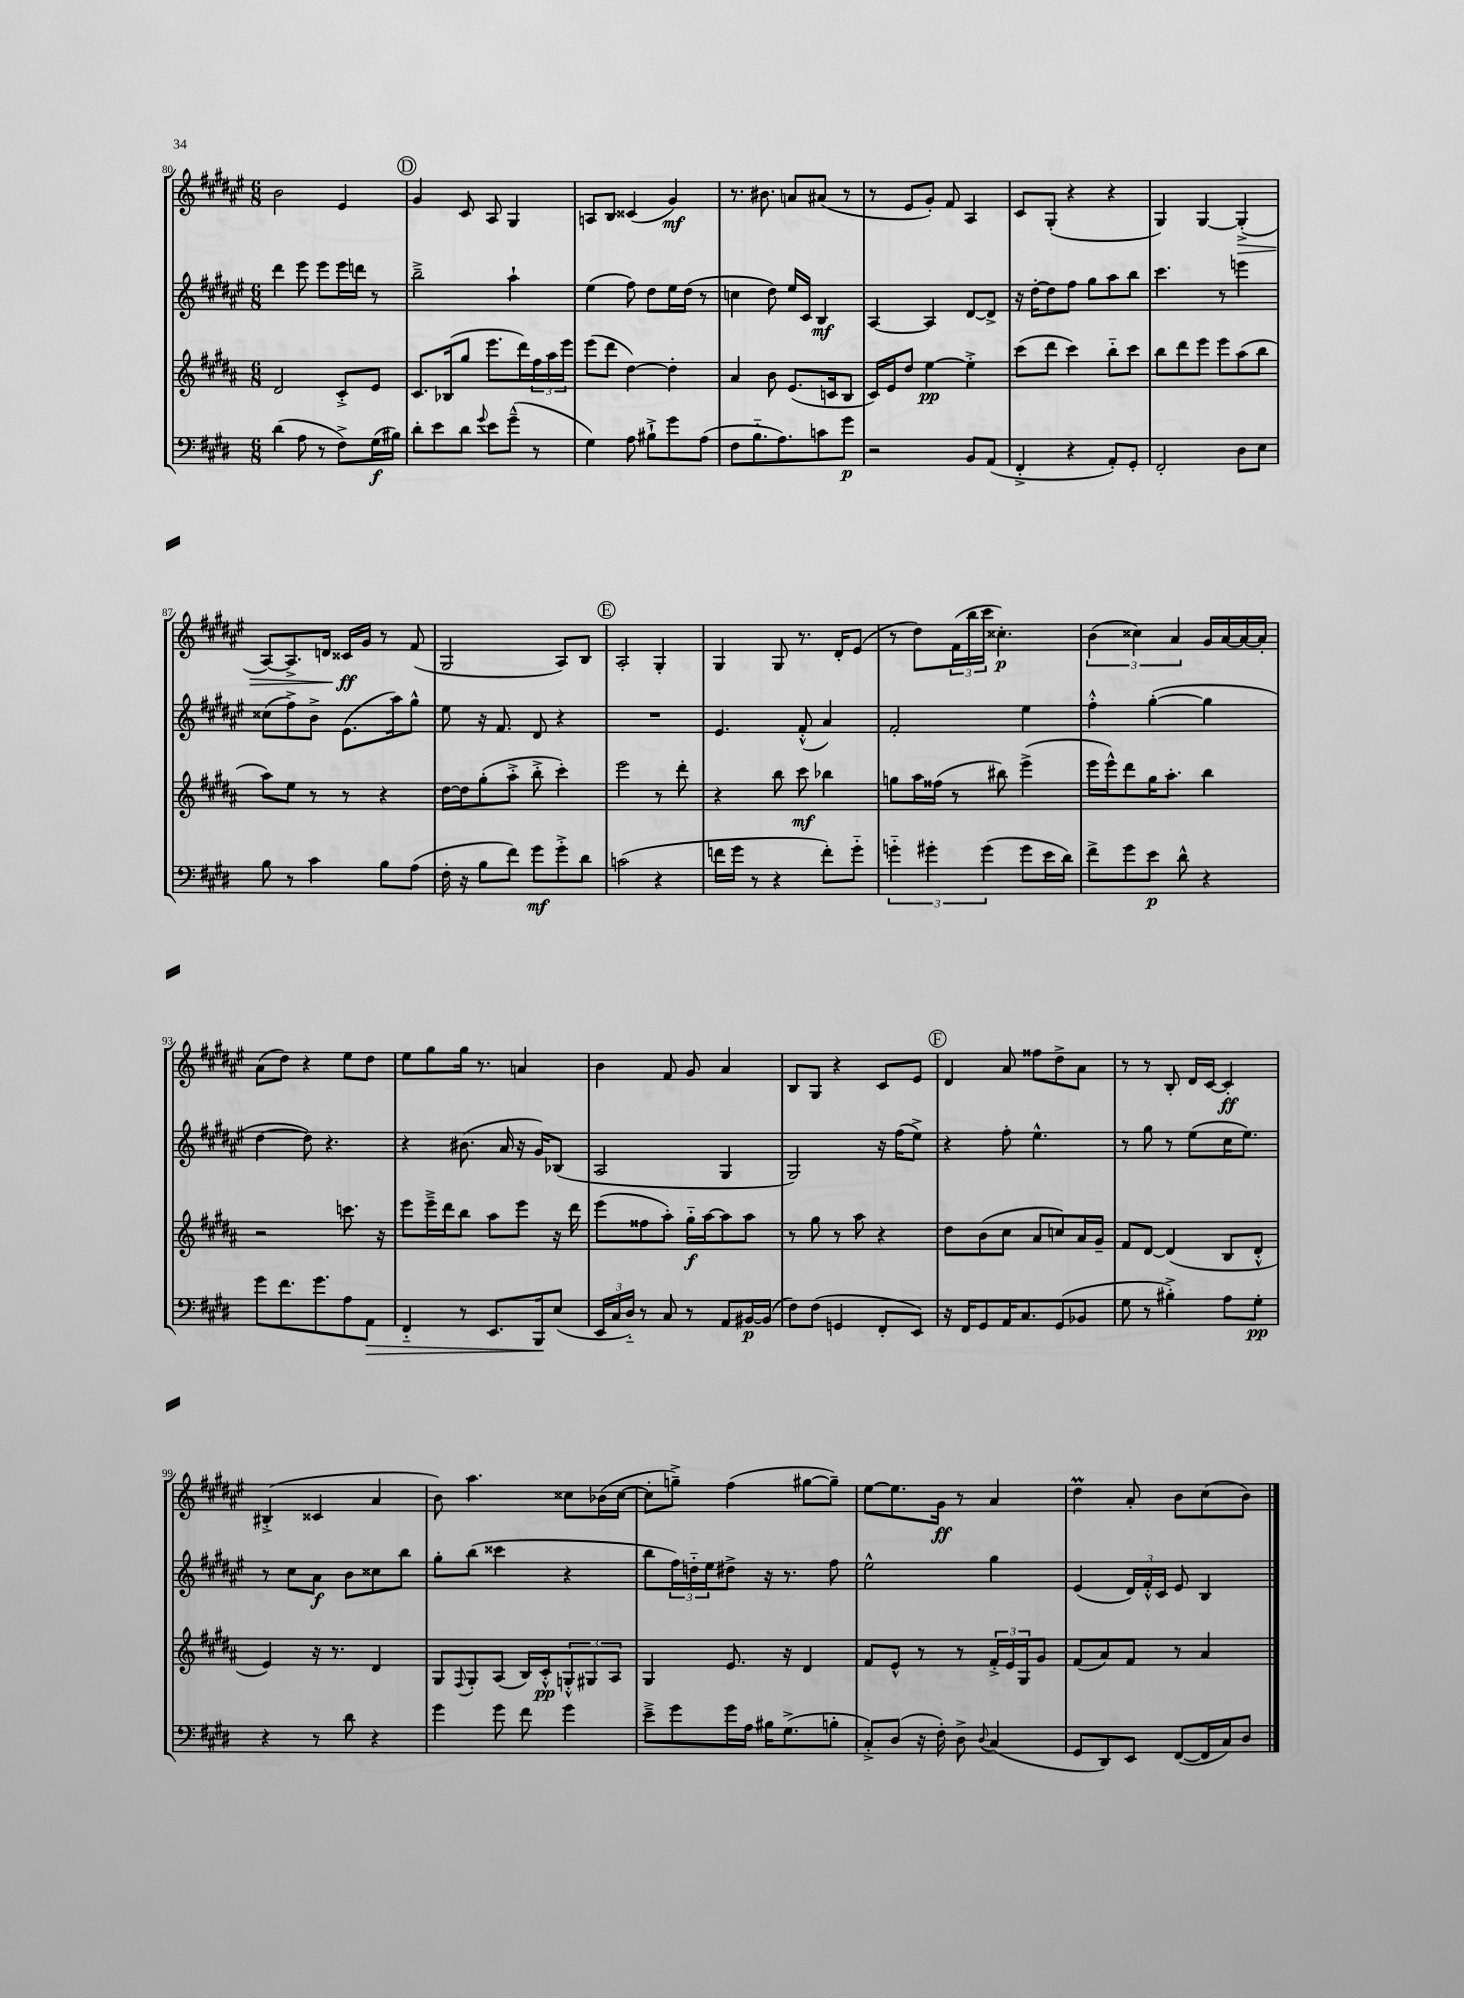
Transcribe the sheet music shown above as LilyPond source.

<<
\new StaffGroup <<
\new Staff = "s0" {
    \clef treble \key fis \major \numericTimeSignature \time 6/8
    b'2 eis'4 |
    \mark \markup { \circle "D" } gis'4 cis'8 ais8 gis4 |
    a8 b8 cisis'4( gis'4\mf) |
    r8. bis'8. a'8 ais'8( r8 |
    r8 eis'8 gis'8-.) fis'8 ais4 |
    cis'8 gis8-.( r4 r4 |
    gis4) gis4~ gis4-.->\>( |
    ais8~) ais8.-> d'16 cisis'16\ff\! gis'16 r8 fis'8( |
    gis2 ais8) b8 |
    \mark \markup { \circle "E" } ais2-. gis4-. |
    gis4 gis8 r8. dis'16-. eis'8( |
    r8 dis''8) \tuplet 3/2 { fis'16( b''16 cis'''16 } cisis''4.-.\p) |
    \tuplet 3/2 { b'4( cisis''4) ais'4 } gis'16 ais'16~ ais'16~ ais'16-. |
    ais'8( dis''8) r4 eis''8 dis''8 |
    eis''8 gis''8 gis''16 r8. a'4 |
    b'4 fis'8 gis'8 ais'4 |
    b8 gis8 r4 cis'8 eis'8 |
    \mark \markup { \circle "F" } dis'4 ais'8 fisis''8 dis''8-> ais'8 |
    r8 r8 b8-. dis'16 cis'16~ cis'4-.\ff |
    bis4-.->( cisis'4 ais'4 |
    b'8) ais''4. cisis''8 bes'16( cisis''16~ |
    cisis''8-. g''8--->) fis''4( gis''8~ gis''8--) |
    eis''8~ eis''8. gis'16\ff r8 ais'4 |
    dis''4\prall ais'8-. b'8 cis''8( b'8) \bar "|." |
}
\new Staff = "s1" {
    \clef treble \key fis \major \numericTimeSignature \time 6/8
    dis'''4 eis'''8 eis'''8 eis'''16 d'''16 r8 |
    \mark \markup { \circle "D" } b''2---> ais''4-! |
    eis''4( fis''8) dis''8 eis''16 dis''16( r8 |
    c''4 dis''8) eis''16 cis'16 b4\mf |
    ais4~ ais4 dis'8~ dis'8-> |
    r16 dis''16~-. dis''8 fis''8 gis''8 ais''8 b''8 |
    cis'''4. r8 e'''4 |
    cisis''8( fis''8->) b'8-> eis'8.( ais''16) gis''8-^ |
    eis''8 r16 fis'8. dis'8 r4 |
    \mark \markup { \circle "E" } R2. |
    eis'4. fis'8-.-^( ais'4) |
    fis'2-. eis''4 |
    fis''4-.-^ gis''4~-.( gis''4 |
    dis''4~ dis''8) r4. |
    r4 bis'8.( ais'16 r16 gis'16) bes8( |
    ais2 gis4 |
    gis2) r16 fis''16( eis''8->) |
    \mark \markup { \circle "F" } r4 fis''8-. eis''4.-^ |
    r8 gis''8 r8 eis''8( cis''16 eis''8.) |
    r8 cis''8 ais'8\f b'8 cisis''8 b''8 |
    gis''8-. b''8( cisis'''4 r4 |
    b''8 \tuplet 3/2 { fis''16) d''16-_ eis''16 } dis''8-> r16 r8. fis''8 |
    eis''2-^ gis''4 |
    eis'4( \tuplet 3/2 { dis'16) fis'16-.-^ cis'16 } eis'8 b4 \bar "|." |
}
\new Staff = "s2" {
    \clef treble \key b \major \numericTimeSignature \time 6/8
    dis'2 cis'8-.-> e'8 |
    \mark \markup { \circle "D" } cis'8. bes16( gis''8 e'''8. dis'''16) \tuplet 3/2 { fis''16 ais''16 e'''16 } |
    e'''8( dis'''8 dis''4~) dis''4-. |
    ais'4 b'8 e'8.( c'16 b8 |
    cis'16) e'16 dis''8 e''4~\pp e''4-.-> |
    cis'''8( dis'''8 cis'''4) b''8-_ cis'''8 |
    b''8 dis'''8 e'''8 e'''8 ais''8( b''8 |
    ais''8) e''8 r8 r8 r4 |
    dis''16~ dis''16 gis''8-.( ais''8-.-> b''8-.-> cis'''4-.) |
    \mark \markup { \circle "E" } e'''2 r8 dis'''8-. |
    r4 b''8 cis'''8\mf bes''4 |
    g''8 ais''16 fisis''16( r8 bis''8) e'''4->( |
    e'''16 e'''16-^) dis'''8 gis''16 ais''8.-. b''4 |
    r2 c'''8. r16 |
    e'''8 e'''16---> dis'''16 b''8 ais''8 e'''8 r16 dis'''16 |
    e'''8( fisis''8 ais''8-.) gis''16-_\f ais''16~ ais''8 ais''8 |
    r8 gis''8 r8 ais''8 r4 |
    \mark \markup { \circle "F" } dis''8 b'8( cis''8 ais'8 c''8) ais'16 gis'16-- |
    fis'8 dis'8~ dis'4( b8 dis'8-.-^ |
    e'4) r16 r8. dis'4 |
    gis8 \appoggiatura { fis8 } gis8-. ais8( b16) cis'16-.-^\pp \tuplet 3/2 { g8-.-^ gis8 ais8 } |
    gis4 e'8. r16 dis'4 |
    fis'8 e'8-^ r8 r8 \tuplet 3/2 { fis'16-.-> e'16 gis16 } gis'8 |
    fis'8( ais'8) fis'8 r8 ais'4 \bar "|." |
}
\new Staff = "s3" {
    \clef bass \key e \major \numericTimeSignature \time 6/8
    dis'4( a8 r8 fis8->) gis16\f( bis16) |
    \mark \markup { \circle "D" } dis'8-. e'8 dis'8 \appoggiatura { gis'8 } e'8 gis'8---^( r8 |
    gis4) a8 bis8-!-> gis'8 a8( |
    fis8 b8.-_ a8.) c'8 gis'8\p |
    r2 b,8 a,8( |
    fis,4-.-> r4 a,8-.) gis,8-. |
    fis,2-. dis8 e8 |
    b8 r8 cis'4 b8 a8( |
    fis16-. r16 b8 fis'8) gis'8\mf gis'8-.-> dis'8 |
    \mark \markup { \circle "E" } c'2( r4 |
    f'16 gis'16 r8 r4 f'8-.) gis'8-_ |
    \tuplet 3/2 { g'4-_ gis'4-. gis'4( } gis'8 e'16 dis'16) |
    fis'8-> gis'8 e'8\p dis'8-^ r4 |
    gis'8 fis'8. gis'8. a8 a,8\> |
    fis,4-_ r8 e,8. b,,16\! e8( |
    \tuplet 3/2 { e,16 cis16 dis16-_) } r8 cis8 r8 a,8 bis,16~\p bis,16( |
    fis8) fis8( g,4 fis,8-. e,8) |
    \mark \markup { \circle "F" } r16 fis,16 gis,8 a,16 cis8. gis,8( bes,8 |
    gis8 r8 bis4-.->) a8 gis8-.\pp |
    r4 r8 dis'8 r4 |
    gis'4 gis'8 fis'8 gis'4 |
    e'8---> gis'8 gis'16 a16 bis16 gis8.->( b8-. |
    cis8-.->) dis8( r16 fis16-.) dis8-> \appoggiatura { dis8 } cis4( |
    gis,8 dis,8) e,8 fis,8~( fis,16 cis16) dis8 \bar "|." |
}
>>
>>
\layout { \context { \Score currentBarNumber = #80 } }
